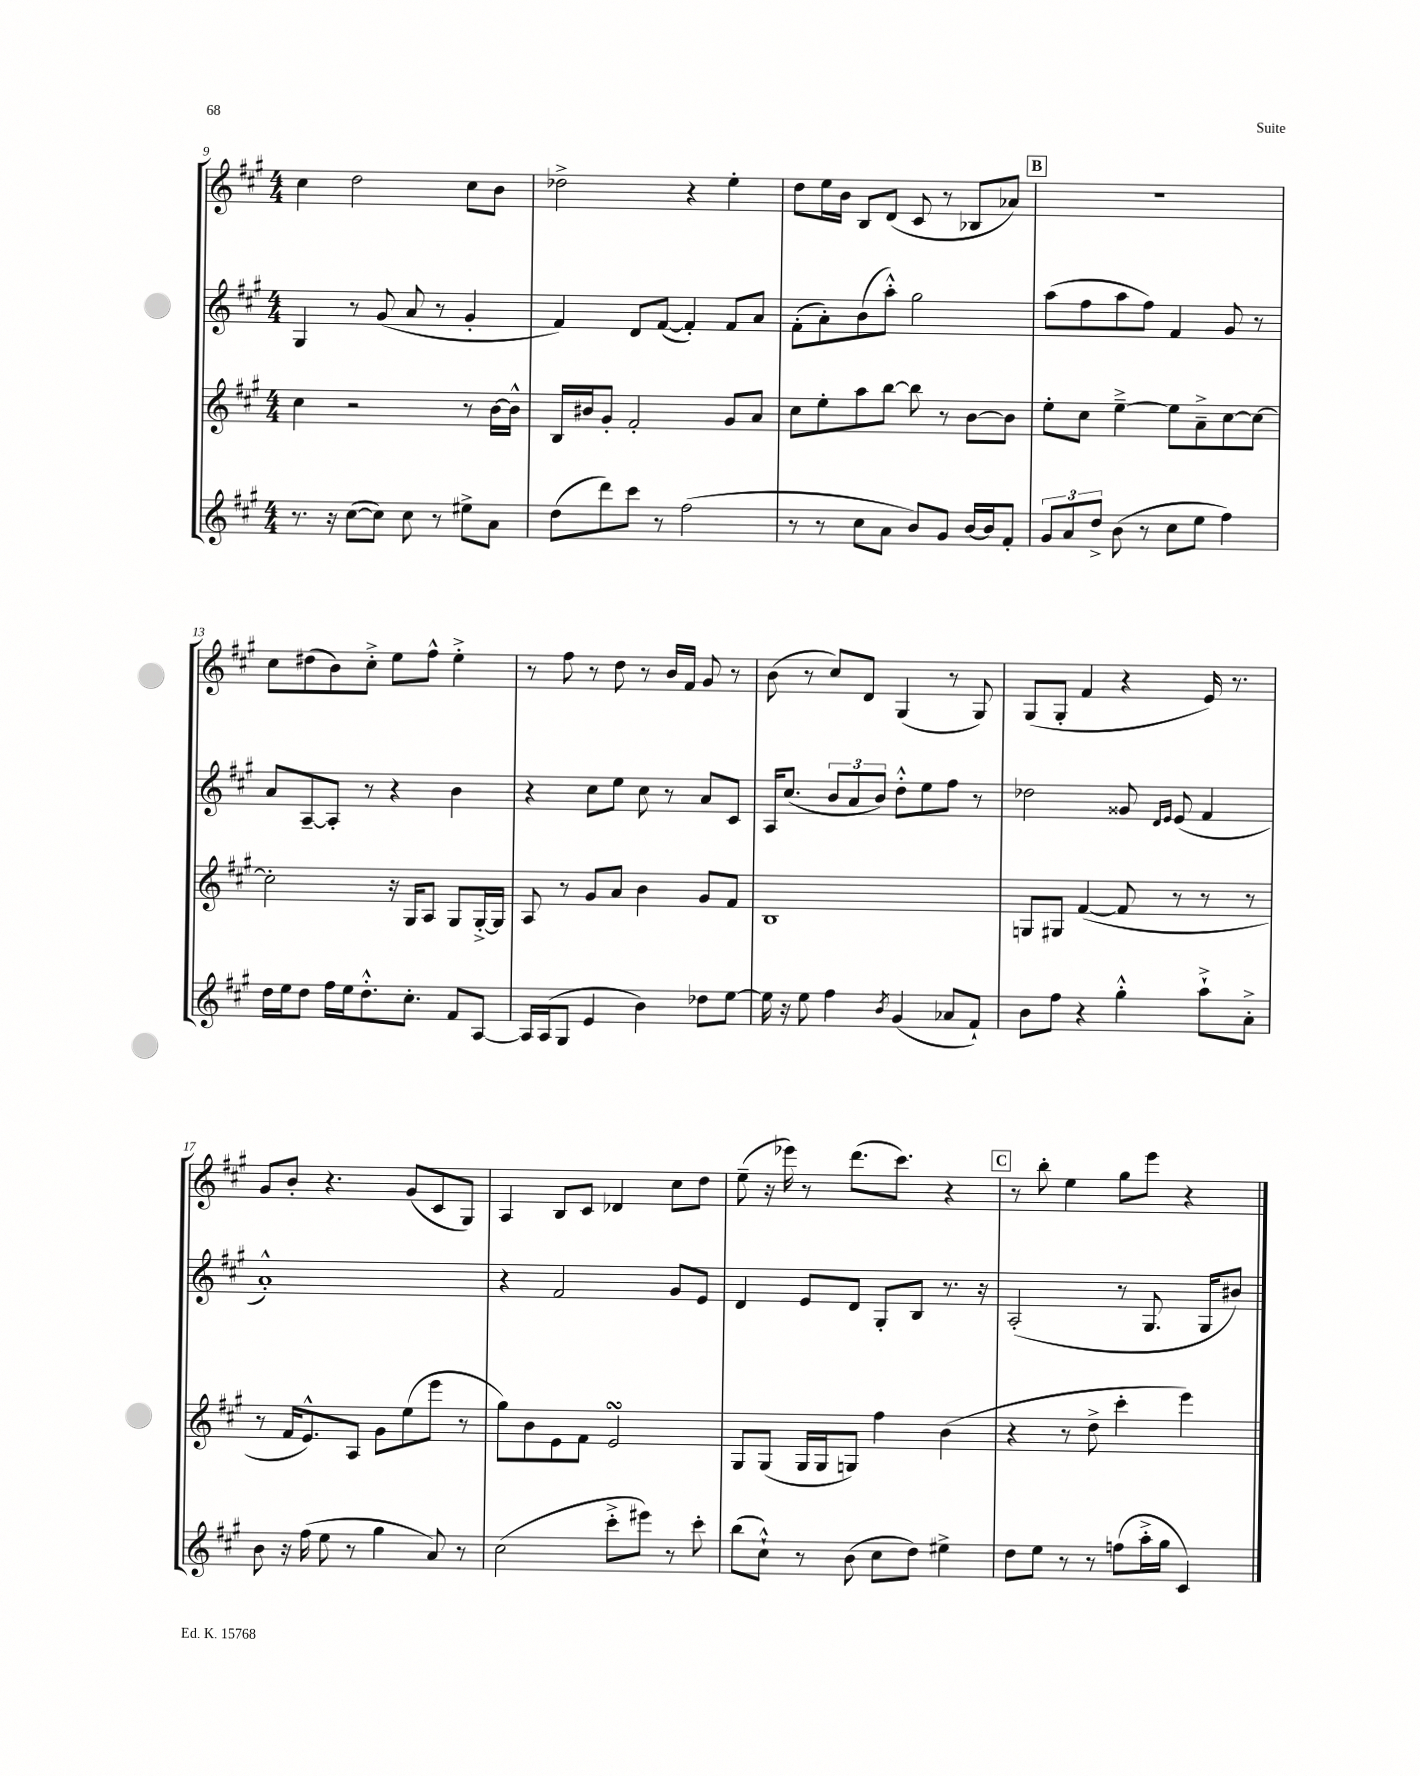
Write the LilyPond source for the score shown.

<<
\new StaffGroup <<
\new Staff = "s0" {
    \clef treble \key a \major \numericTimeSignature \time 4/4
    cis''4 d''2 cis''8 b'8 |
    des''2-> r4 e''4-. |
    d''8 e''16 b'16 b8 d'8( cis'8 r8 bes8 aes'8) |
    \mark \markup { \box "B" } R1 |
    cis''8 dis''8( b'8) cis''8-.-> e''8 fis''8-^ e''4-.-> |
    r8 fis''8 r8 d''8 r8 b'16 fis'16 gis'8 r8 |
    b'8( r8 cis''8) d'8 gis4( r8 gis8) |
    gis8( gis8-. fis'4 r4 e'16) r8. |
    gis'8 b'8-. r4. gis'8( cis'8 gis8) |
    a4 b8 cis'8 des'4 cis''8 d''8 |
    e''8--( r16 ees'''16) r8 d'''8.( cis'''8.) r4 |
    \mark \markup { \box "C" } r8 b''8-. e''4 gis''8 e'''8 r4 \bar "|." |
}
\new Staff = "s1" {
    \clef treble \key a \major \numericTimeSignature \time 4/4
    gis4 r8 gis'8( a'8 r8 gis'4-. |
    fis'4) d'8 fis'8~( fis'4-.) fis'8 a'8 |
    fis'8-.( a'8-.) b'8( a''8-.-^) gis''2 |
    \mark \markup { \box "B" } a''8( fis''8 a''8 fis''8) fis'4 gis'8 r8 |
    a'8 a8~-- a8-. r8 r4 b'4 |
    r4 cis''8 e''8 cis''8 r8 a'8 cis'8 |
    a16 cis''8.( \tuplet 3/2 { b'8 a'8 b'8) } d''8-.-^ e''8 fis''8 r8 |
    des''2 gisis'8 \grace { d'16 e'16 } e'8( fis'4 |
    a'1-.-^) |
    r4 fis'2 gis'8 e'8 |
    d'4 e'8 d'8 gis8-. b8 r8. r16 |
    \mark \markup { \box "C" } a2-.( r8 gis8. gis16 bis'8) \bar "|." |
}
\new Staff = "s2" {
    \clef treble \key a \major \numericTimeSignature \time 4/4
    cis''4 r2 r8 b'16~ b'16-^ |
    b16 bis'16 gis'8-. fis'2-. gis'8 a'8 |
    cis''8 e''8-. a''8 b''8~ b''8 r8 b'8~ b'8 |
    \mark \markup { \box "B" } e''8-. cis''8 e''4~---> e''8 a'8---> cis''8~ cis''8~ |
    cis''2-. r16 gis16 a8 gis8 gis16~-.-> gis16 |
    a8 r8 gis'8 a'8 b'4 gis'8 fis'8 |
    b1 |
    g8 gis8 fis'4~( fis'8 r8 r8 r8 |
    r8 fis'16 e'8.-^) a8 gis'8 e''8( e'''8 r8 |
    gis''8) b'8 e'8 fis'8 e'2\turn |
    gis8 gis8( gis16 gis16 g8) fis''4 b'4( |
    \mark \markup { \box "C" } r4 r8 d''8-> cis'''4-. e'''4) \bar "|." |
}
\new Staff = "s3" {
    \clef treble \key a \major \numericTimeSignature \time 4/4
    r8. r16 cis''8~( cis''8) cis''8 r8 eis''8-> a'8 |
    d''8( d'''8) cis'''8 r8 fis''2( |
    r8 r8 cis''8 a'8 b'8) gis'8 b'16~ b'16 fis'8-. |
    \mark \markup { \box "B" } \tuplet 3/2 { gis'8 a'8 d''8-> } b'8( r8 cis''8 e''8 fis''4) |
    d''16 e''16 d''8 fis''16 e''16 d''8.-.-^ cis''8.-. fis'8 a8~ |
    a16 a16( gis8 e'4 b'4) des''8 e''8~ |
    e''16 r16 e''8 fis''4 \acciaccatura { b'8 } gis'4( aes'8 fis'8-!) |
    b'8 fis''8 r4 gis''4-.-^ a''8-!-> a'8-.-> |
    b'8 r16 fis''16( e''8 r8 gis''4 a'8) r8 |
    cis''2( cis'''8-.-> eis'''8) r8 cis'''8-. |
    b''8( cis''8-!-^) r8 b'8( cis''8 d''8) eis''4-> |
    \mark \markup { \box "C" } d''8 e''8 r8 r8 f''8( a''16-.-> gis''16 cis'4) \bar "|." |
}
>>
>>
\layout { \context { \Score currentBarNumber = #9 } }
